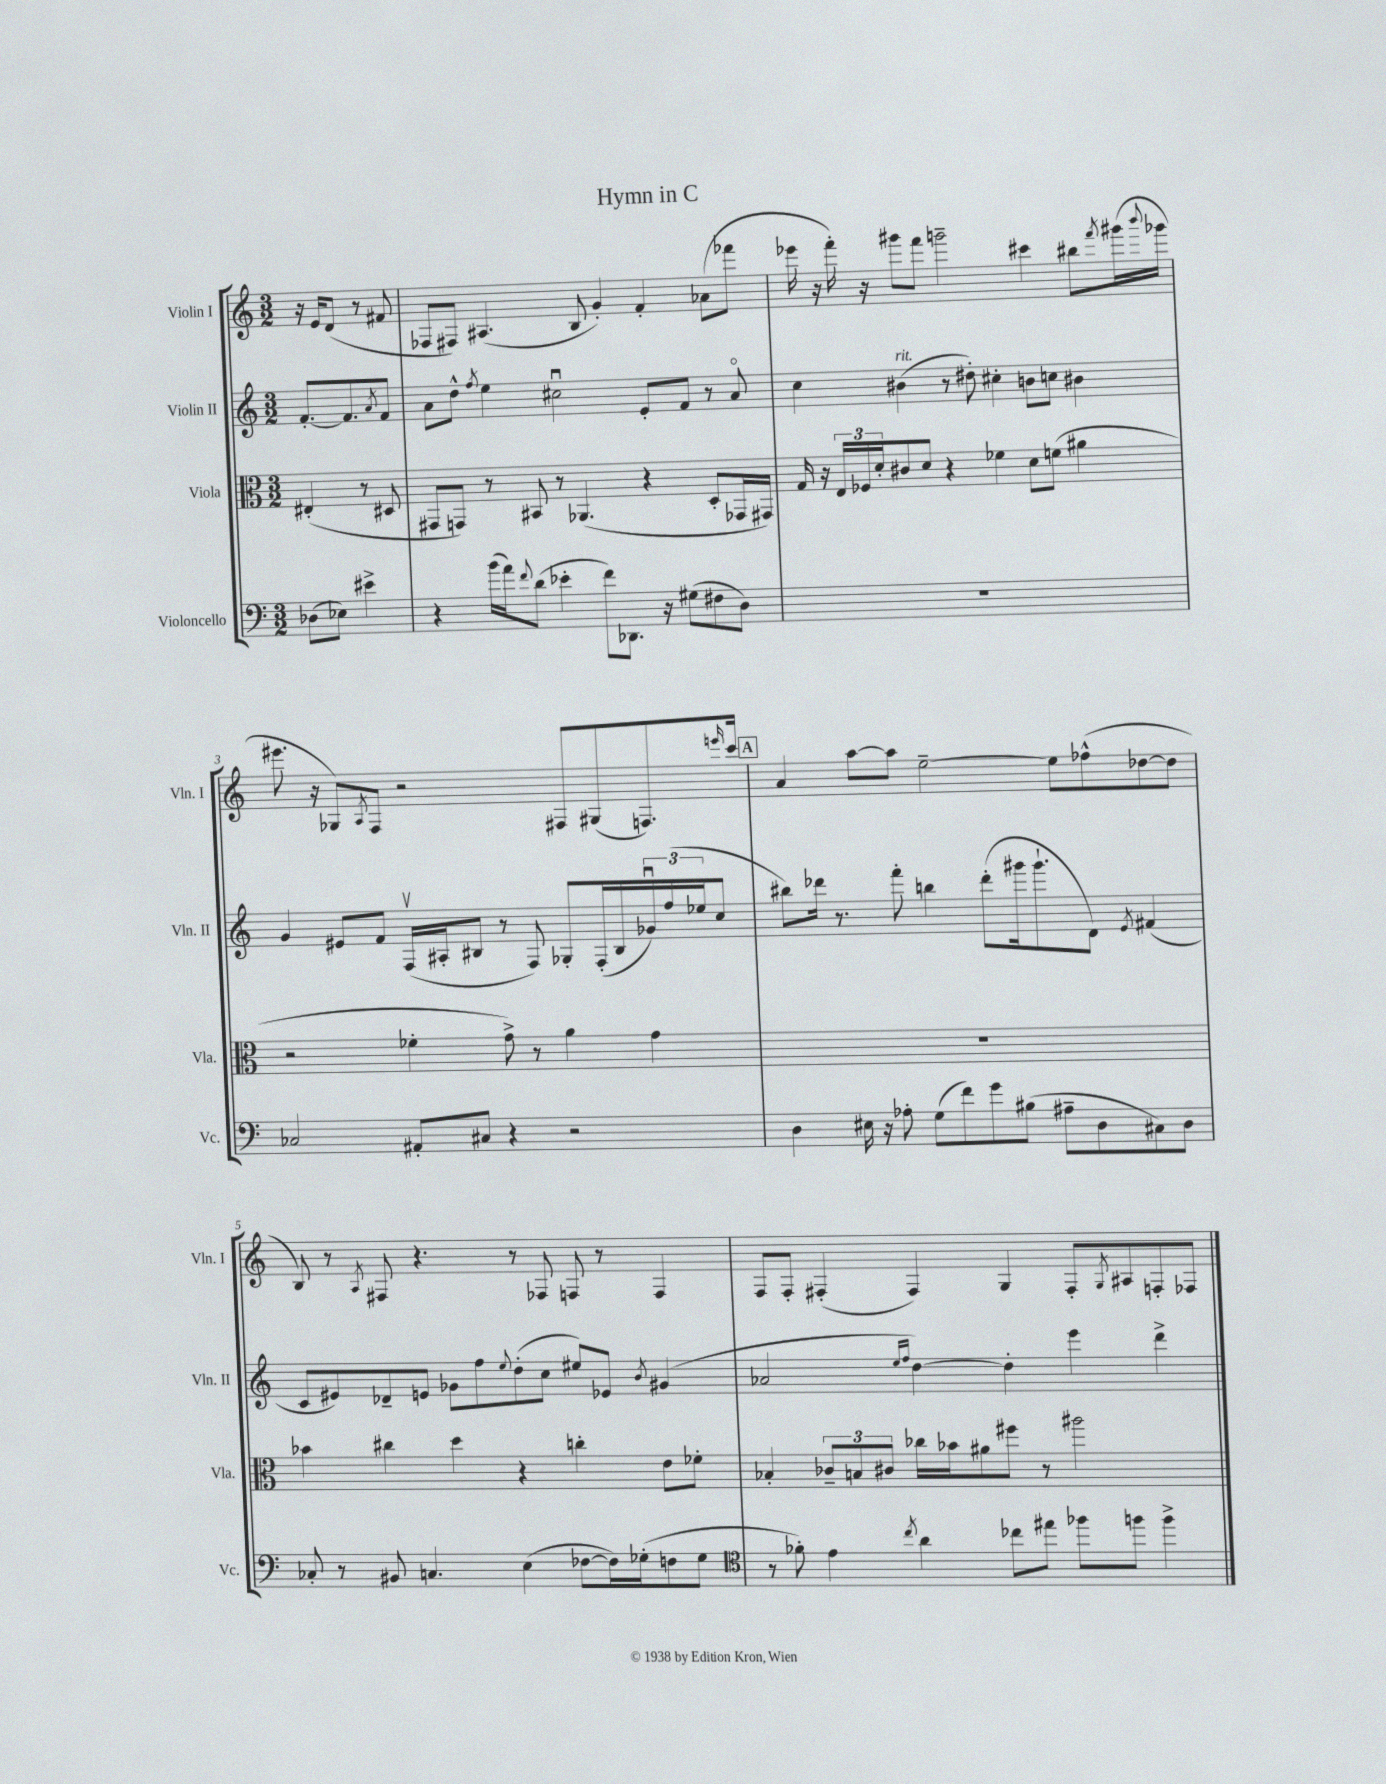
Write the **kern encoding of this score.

**kern	**kern	**kern	**kern
*part4	*part3	*part2	*part1
*staff4	*staff3	*staff2	*staff1
*I"Violoncello	*I"Viola	*I"Violin II	*I"Violin I
*I'Vc.	*I'Vla.	*I'Vln. II	*I'Vln. I
*clefF4	*clefC3	*clefG2	*clefG2
*k[]	*k[]	*k[]	*k[]
*M3/2	*M3/2	*M3/2	*M3/2
=	=	=	=
(8D-X\L	(4E#X'/	[8.f'/L	16r
.	.	.	16e/KL
8E-X\J)	.	.	(8d/J
.	.	8.f/]	.
4e#X^\	8r	.	8r
.	.	8qa/	.
.	8D#X/	8f/J	8f#X/
=1	=1	=1	=1
4r	8GG#X/L	8a\L	8F-X/L
.	8GGn/J)	8dd^^\J	8F#X/J)
.	.	8qff/	.
(16b\LL	8r	4ee\	(4.A#X/
16a\J)	.	.	.
8qqf/	.	.	.
(8d\J	8BB#X/	.	.
4e-X'\	8r	2cc#Xu\	.
.	(4.AA-X/	.	8B/
8f\L)	.	.	4g'/)
8.DD-X\J	.	.	.
.	4r	8e'/L	4f'/
16r	.	.	.
(8G#X\L	.	8f/J	.
8F#X\	8D'/L	8r	(8a-X\L
8D\J)	16GG-X/L	8a/	8fff-X\J
.	16GG#X/JJ)	.	.
=2	=2	=2	=2
1.r	16G/	4cc\	16eee-X\
.	16r	.	16r
.	24E/LL	.	16fff'\)
.	24F-X/	.	.
.	.	.	16r
.	24d'/J	.	.
!	!	!LO:TX:a:i:t=rit.	!
.	8c#X/	(4b#X\	8ggg#X\L
.	8d/J	.	8fff\J
.	4r	8r	2gggn~\
.	.	8dd#X'\)	.
.	4f-X\	4cc#X'\	.
.	8d\L	8bn\L	4ccc#X\
.	(8fn\J	8ccn\J	.
.	4a#X\	4b#X\	8bb#X\L
.	.	.	8qfff/
.	.	.	(16ggg#X\L
.	.	.	8qqbbb/
.	.	.	16ggg-X\JJ
!!LO:LB:g=z
=3	=3	=3	=3
2C-X/	2r	4g/	8.eee#X\
.	.	.	16r
.	.	8e#X/L	8G-X/L)
.	.	.	8qA/
.	.	8f/J	8F/J
8AA#X'/L	4f-X'\	(16Fv/LL	2r
.	.	16A#X'/J	.
8C#X/J	.	8B#X/J	.
4r	8g^\)	8r	.
.	8r	8F/)	.
2r	4a\	8G-X'/L	8F#X/L
.	.	(16F'/L	(8G#X/
.	.	16B#/	.
.	4g\	24g-Xu/)	8.Fn/)
.	.	(24ff/	.
.	.	24ee-X/J	.
.	.	8cc/J	.
.	.	.	16qqeeen/
.	.	.	16ccc/Jk
!!LO:REH:place=s1:t=A
=4	=4	=4	=4
4D\	1.r	8bb#X\L)	4a/
.	.	16ddd-X\Jk	.
.	.	8.r	.
16E#X\	.	.	[8aa\L
16r	.	.	.
8A-X'\	.	8fff'\	8aa\J]
(8G\L	.	4bbn\	[2ee~\
8f\)	.	.	.
8g\	.	(8ddd-'\L	.
(8B#X\J	.	16ggg#X\k	.
.	.	8.ggg#`\	.
8A#X~\L	.	.	8ee\L]
8D\	.	8d\J)	(8ff-X^^\
.	.	8qe/	.
8C#X\)	.	(4f#X/	[8dd-X\
8D\J	.	.	8dd-\J]
!!LO:LB:g=z
=5	=5	=5	=5
8C-X'/	4b-X\	8c/L	8B/)
8r	.	8e#X/)	8r
.	.	.	8qA/
8BB#X/	4cc#X\	8d-X~/	8F#X/
4.Cn/	.	8en/J	4.r
.	4dd\	8g-X\L	.
.	.	8ff\	.
.	.	8qqee/	.
(4E\	4r	(8dd'\	8r
.	.	8cc\J	8F-X/
[8F-X\L	4ccn'\	8ee#X/L)	8Fn/
16F-\L])	.	8e-X/J	8r
(16G-X'\J	.	.	.
.	.	8qb/	.
8Fn\	8e\L	(4g#X/	4F/
8G-\J	8f-X'\J	.	.
=6	=6	=6	=6
*clefC4	*	*	*
8r	4B-X'/	2a-X/	8F/L
8f-X'\)	.	.	8F'/J
4e\	12c-X~/L	.	(4F#X'/
.	12Bn/	.	.
.	12c#X/J	.	.
.	.	16qqee/LL	.
8qcc/	.	16qqff/JJ	.
4a\	16cc-X\LL	[4dd\)	4F#/)
.	16b-X\J	.	.
.	8a#X\	.	.
8cc-X\L	8ff#X\J	4dd'\]	4G/
8ee#X\J	8r	.	.
8ff-X\L	2aa#X\	4eee\	8F#'/L
.	.	.	8qG/
8ffn\J	.	.	8A#X/
4ff^\	.	4ddd^\	8Fn'/
.	.	.	8F-X/J
==	==	==	==
*-	*-	*-	*-
